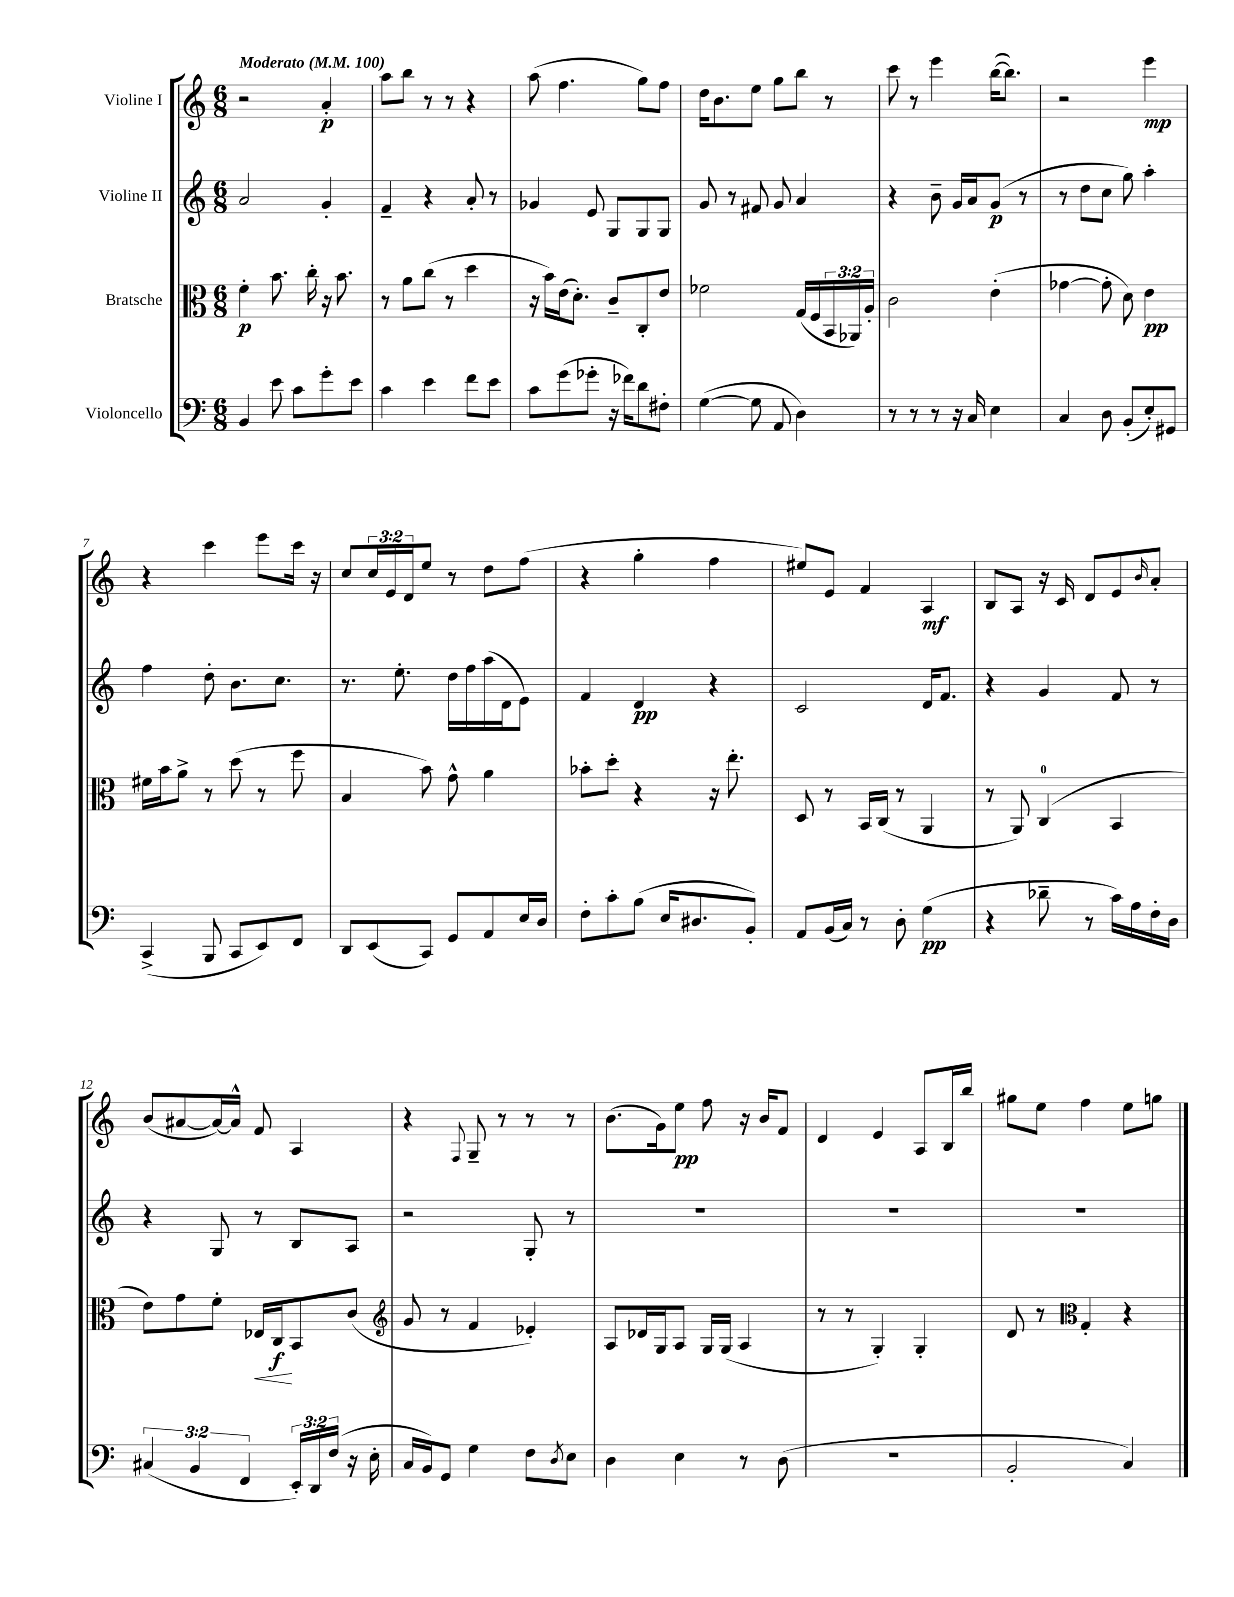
<<
\new StaffGroup <<
\new Staff = "s0" \with { instrumentName = "Violine I" } {
    \clef treble \key c \major \numericTimeSignature \time 6/8 \override Staff.TupletNumber.text = #tuplet-number::calc-fraction-text \tempo "Moderato" 4 = 100
    r2 a'4-.\p |
    a''8 b''8 r8 r8 r4 |
    a''8( f''4. g''8) f''8 |
    d''16 b'8. e''8 g''8 b''8 r8 |
    c'''8 r8 e'''4 b''16~( b''8.) |
    r2 e'''4\mp |
    r4 c'''4 e'''8 c'''16 r16 |
    c''8 \tuplet 3/2 { c''16 e'16 d'16 } e''8 r8 d''8 f''8( |
    r4 g''4-. f''4 |
    eis''8) e'8 f'4 a4\mf |
    b8 a8 r16 c'16 d'8 e'8 \grace { b'16 } a'8-. |
    b'8( ais'8~ ais'16~) ais'16-^ f'8 a4 |
    r4 \appoggiatura { f8 } g8-- r8 r8 r8 |
    b'8.( g'16) e''8\pp f''8 r16 b'16 f'8 |
    d'4 e'4 a8 b16 b''16 |
    gis''8 e''8 f''4 e''8 g''8 \bar "|." |
}
\new Staff = "s1" \with { instrumentName = "Violine II" } {
    \clef treble \key c \major \numericTimeSignature \time 6/8
    a'2 g'4-. |
    f'4-- r4 a'8-. r8 |
    ges'4 e'8 g8 g8 g8 |
    g'8 r8 fis'8 g'8 a'4 |
    r4 b'8-- g'16 a'16 g'8\p( r8 |
    r8 d''8 c''8 g''8) a''4-. |
    f''4 d''8-. b'8. c''8. |
    r8. e''8.-. d''16 f''16 a''16( d'16 e'8) |
    f'4 d'4\pp r4 |
    c'2 d'16 f'8. |
    r4 g'4 f'8 r8 |
    r4 g8 r8 b8 a8 |
    r2 g8-. r8 |
    R2. |
    R2. |
    R2. \bar "|." |
}
\new Staff = "s2" \with { instrumentName = "Bratsche" } {
    \clef alto \key c \major \numericTimeSignature \time 6/8 \override Staff.TupletNumber.text = #tuplet-number::calc-fraction-text
    f'4-.\p b'8. c''16-. r16 b'8. |
    r8 a'8 c''8( r8 d''4 |
    r16 b'16) e'16( d'8.-.) c'8-- c8-. e'8 |
    fes'2 g16( f16 \tuplet 3/2 { b,16 aes,16) a16-. } |
    c'2 e'4-.( |
    ges'4~ ges'8-. d'8) e'4\pp |
    fis'16 b'16 a'8-> r8 d''8( r8 f''8 |
    b4 b'8) g'8-^ a'4 |
    bes'8-. d''8-. r4 r16 e''8.-. |
    d8 r8 b,16 c16( r8 a,4 |
    r8 a,8) c4-0( b,4 |
    e'8) g'8 f'8-. ees16\< c16\f\! b,8 c'8( |
    \clef treble g'8 r8 f'4 ees'4-.) |
    a8 des'16 g16 a8 g16 g16( a4 |
    r8 r8 g4-.) g4-. |
    d'8 r8 \clef alto g4-. r4 \bar "|." |
}
\new Staff = "s3" \with { instrumentName = "Violoncello" } {
    \clef bass \key c \major \numericTimeSignature \time 6/8 \override Staff.TupletNumber.text = #tuplet-number::calc-fraction-text
    b,4 e'8 c'8 g'8-. e'8 |
    c'4 e'4 f'8 e'8 |
    c'8 g'8( ges'8-. r16 fes'16) d'8 fis8-. |
    g4~( g8 a,8 d4) |
    r8 r8 r8 r16 c16 e4 |
    c4 d8 b,8-.( e8-.) gis,8 |
    c,4->( b,,8 c,8 e,8) f,8 |
    d,8 e,8( c,8) g,8 a,8 e16 d16 |
    f8-. c'8-. b8( e16 dis8. b,8-.) |
    a,8 b,16( c16) r8 d8-. g4\pp( |
    r4 des'8-- r8 c'16) a16 f16-. d16 |
    \tuplet 3/2 { cis4( b,4 f,4 } \tuplet 3/2 { e,16-.) d,16 f16( } r16 e16-. |
    c16 b,16) g,8 g4 f8 \acciaccatura { d8 } e8 |
    d4 e4 r8 d8( |
    R2. |
    b,2-. c4) \bar "|." |
}
>>
>>
